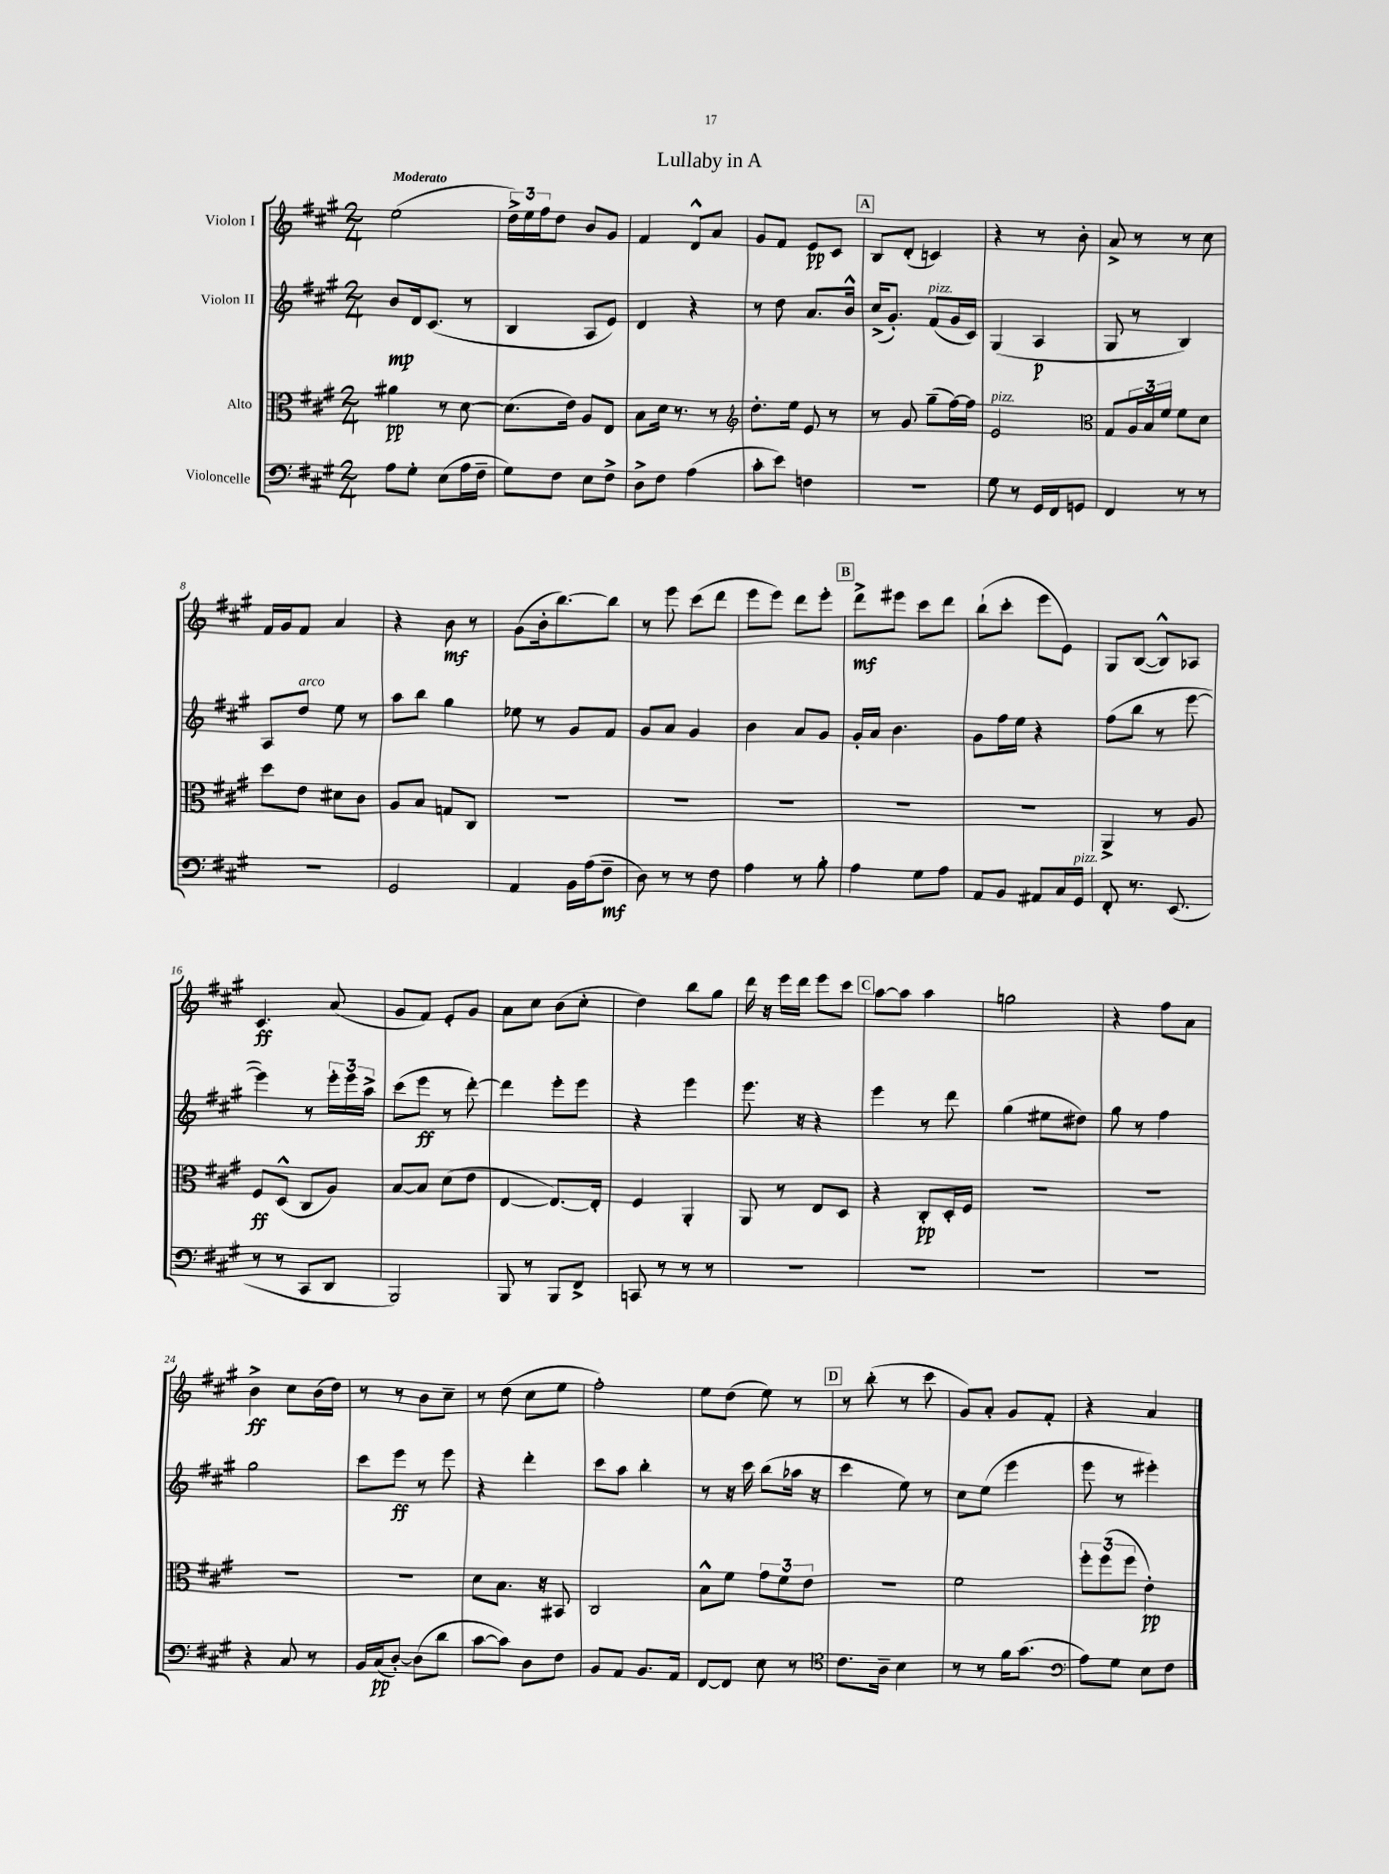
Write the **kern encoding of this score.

**kern	**dynam	**kern	**dynam	**kern	**dynam	**kern	**dynam
*part4	*part4	*part3	*part3	*part2	*part2	*part1	*part1
*staff4	*staff4	*staff3	*staff3	*staff2	*staff2	*staff1	*staff1
*I"Violoncelle	*	*I"Alto	*	*I"Violon II	*	*I"Violon I	*
*clefF4	*	*clefC3	*	*clefG2	*	*clefG2	*
*k[f#c#g#]	*	*k[f#c#g#]	*	*k[f#c#g#]	*	*k[f#c#g#]	*
*M2/4	*	*M2/4	*	*M2/4	*	*M2/4	*
=1	=1	=1	=1	=1	=1	=1	=1
!	!	!	!	!	!	!LO:TX:a:B:t=Moderato	!
8A\L	.	4a#X\	pp	8b/L	mp	(2ee\	.
8G#'\J	.	.	.	16d/k	.	.	.
.	.	.	.	(8.c#/J	.	.	.
(8E\L	.	8r	.	.	.	.	.
16A\L	.	[8d\	.	8r	.	.	.
16F#~\JJ	.	.	.	.	.	.	.
=2	=2	=2	=2	=2	=2	=2	=2
8G#\L)	.	(8.d\L]	.	4B/	.	24dd^\LL)	.
.	.	.	.	.	.	24ee\	.
.	.	.	.	.	.	24ff#\J	.
8F#\J	.	.	.	.	.	8dd\J	.
.	.	16e\Jk)	.	.	.	.	.
8E\L	.	8A/L	.	8A/L	.	8b/L	.
8F#^\J	.	8E/J	.	8e/J)	.	8g#/J	.
=3	=3	=3	=3	=3	=3	=3	=3
8D^\L	.	8B\L	.	4d/	.	4f#/	.
8F#\J	.	16d\Jk	.	.	.	.	.
.	.	8.r	.	.	.	.	.
(4A\	.	.	.	4r	.	8d^^/L	.
.	.	8r	.	.	.	8a/J	.
=4	=4	=4	=4	=4	=4	=4	=4
*	*	*clefG2	*	*	*	*	*
8c#'\L	.	8.dd'\L	.	8r	.	8g#/L	.
8e\J)	.	.	.	8dd\	.	8f#/J	.
.	.	16ee\Jk	.	.	.	.	.
4Fn\	.	8e/	.	8.a/L	.	8e/L	pp
.	.	8r	.	.	.	8c#/J	.
.	.	.	.	16b^^/Jk	.	.	.
!!LO:REH:place=s1:t=A
=5	=5	=5	=5	=5	=5	=5	=5
2r	.	8r	.	(16cc#^/KL	.	8B/L	.
.	.	.	.	8.g#'/J)	.	.	.
.	.	8g#/	.	.	.	(8d'/J	.
!	!	!	!	!LO:TX:a:i:t=pizz.	!	!	!
.	.	(8gg#~\L	.	(8f#/L	.	4cn/)	.
.	.	[16ff#\L)	.	16g#/L	.	.	.
.	.	16ff#\JJ]	.	16c#/JJ)	.	.	.
=6	=6	=6	=6	=6	=6	=6	=6
!	!	!LO:TX:a:i:t=pizz.	!	!	!	!	!
8G#\	.	2e/	.	(4G#/	.	4r	.
8r	.	.	.	.	.	.	.
16GG#/LL	.	.	.	4A/	p	8r	.
16FF#/J	.	.	.	.	.	.	.
8GGn/J	.	.	.	.	.	8b'\	.
=7	=7	=7	=7	=7	=7	=7	=7
*	*	*clefC3	*	*	*	*	*
4FF#/	.	8G#/L	.	8G#/	.	8a^/	.
.	.	24A/L	.	8r	.	8r	.
.	.	24B/	.	.	.	.	.
.	.	24f#/JJ	.	.	.	.	.
8r	.	8f#\L	.	4B/)	.	8r	.
8r	.	8d\J	.	.	.	8cc#\	.
!!LO:LB:g=z
=8	=8	=8	=8	=8	=8	=8	=8
2r	.	8dd\L	.	8A/L	.	16f#/LL	.
.	.	.	.	.	.	16g#/J	.
!	!	!	!	!LO:TX:a:i:t=arco	!	!	!
.	.	8e\J	.	8dd/J	.	8f#/J	.
.	.	8d#X\L	.	8ee\	.	4a/	.
.	.	8c#\J	.	8r	.	.	.
=9	=9	=9	=9	=9	=9	=9	=9
2GG#/	.	8A/L	.	8aa\L	.	4r	.
.	.	8B/J	.	8bb\J	.	.	.
.	.	8Gn/L	.	4gg#\	.	8b\	mf
.	.	8C#/J	.	.	.	8r	.
=10	=10	=10	=10	=10	=10	=10	=10
4AA/	.	2r	.	8ee-X\	.	(8g#\L	.
.	.	.	.	8r	.	16b'\k	.
.	.	.	.	.	.	[8.bb\)	.
16BB\LL	.	.	.	8g#/L	.	.	.
(16A\J	.	.	.	.	.	.	.
8F#~\J	mf	.	.	8f#/J	.	8bb\J]	.
=11	=11	=11	=11	=11	=11	=11	=11
8D\)	.	2r	.	8g#/L	.	8r	.
8r	.	.	.	8a/J	.	8eee\	.
8r	.	.	.	4g#/	.	(8ccc#\L	.
8F#\	.	.	.	.	.	8ddd\J	.
=12	=12	=12	=12	=12	=12	=12	=12
4A\	.	2r	.	4b\	.	8eee\L	.
.	.	.	.	.	.	8eee\J)	.
8r	.	.	.	8a/L	.	8ddd\L	.
8B'\	.	.	.	8g#/J	.	8eee'\J	.
!!LO:REH:place=s1:t=B
=13	=13	=13	=13	=13	=13	=13	=13
4A\	.	2r	.	16g#'/LL	.	8ddd^\L	mf
.	.	.	.	16a/JJ	.	.	.
.	.	.	.	4.b\	.	8eee#X\J	.
8G#\L	.	.	.	.	.	8ccc#\L	.
8A\J	.	.	.	.	.	8ddd\J	.
=14	=14	=14	=14	=14	=14	=14	=14
8AA/L	.	2r	.	8g#\L	.	(8bb`\L	.
8BB/J	.	.	.	16ff#\L	.	8ccc#'\J	.
.	.	.	.	16ee\JJ	.	.	.
8AA#X/L	.	.	.	4r	.	8eee\L	.
16C#/L	.	.	.	.	.	8e\J)	.
!LO:TX:a:i:t=pizz.	!	!	!	!	!	!	!
16GG#/JJ	.	.	.	.	.	.	.
=15	=15	=15	=15	=15	=15	=15	=15
8FF#'/	.	4AA^/	.	(8ff#\L	.	8G#/L	.
8.r	.	.	.	8bb\J	.	([8B/J	.
.	.	8r	.	8r	.	8B^^/L])	.
(8.EE/	.	.	.	.	.	.	.
.	.	8A/	.	[8eee\	.	8A-X/J	.
!!LO:LB:g=z
=16	=16	=16	=16	=16	=16	=16	=16
8r	.	8F#/L	ff	4eee\])	.	4.c#/	ff
8r	.	(8D^^/J	.	.	.	.	.
8CC#/L	.	8C#/L	.	8r	.	.	.
8DD/J	.	8A/J)	.	24eee'\LL	.	(8a/	.
.	.	.	.	24eee\	.	.	.
.	.	.	.	24aa^\JJ	.	.	.
=17	=17	=17	=17	=17	=17	=17	=17
2BBB/)	.	[8B/L	.	(8ccc#\L	.	8g#/L	.
.	.	8B/J]	.	8eee\J	ff	8f#/J)	.
.	.	(8d\L	.	8r	.	8e'/L	.
.	.	8e\J	.	[8ddd'\)	.	8g#/J	.
=18	=18	=18	=18	=18	=18	=18	=18
8BBB/	.	[4E/	.	4ddd\]	.	8a\L	.
8r	.	.	.	.	.	8cc#\J	.
8BBB/L	.	8.E/L_)	.	8eee'\L	.	(8b\L	.
8FF#^/J	.	.	.	8eee\J	.	8cc#'\J	.
.	.	16E'/Jk]	.	.	.	.	.
=19	=19	=19	=19	=19	=19	=19	=19
8CCn/	.	4F#/	.	4r	.	4dd\)	.
8r	.	.	.	.	.	.	.
8r	.	4AA'/	.	4eee\	.	8bb\L	.
8r	.	.	.	.	.	8gg#\J	.
=20	=20	=20	=20	=20	=20	=20	=20
2r	.	8AA/	.	8.eee\	.	16ddd\	.
.	.	.	.	.	.	16r	.
.	.	8r	.	.	.	16eee\LL	.
.	.	.	.	16r	.	16ddd\JJ	.
.	.	8E/L	.	4r	.	8eee\L	.
.	.	8D/J	.	.	.	8ccc#\J	.
!!LO:REH:place=s1:t=C
=21	=21	=21	=21	=21	=21	=21	=21
2r	.	4r	.	4eee\	.	[8aa\L	.
.	.	.	.	.	.	8aa\J]	.
.	.	8C#'/L	pp	8r	.	4aa\	.
.	.	16D'/L	.	8ddd\	.	.	.
.	.	16F#/JJ	.	.	.	.	.
=22	=22	=22	=22	=22	=22	=22	=22
2r	.	2r	.	(4gg#\	.	2ggn\	.
.	.	.	.	8ee#X\L	.	.	.
.	.	.	.	8dd#X\J)	.	.	.
=23	=23	=23	=23	=23	=23	=23	=23
2r	.	2r	.	8gg#\	.	4r	.
.	.	.	.	8r	.	.	.
.	.	.	.	4ff#\	.	8ff#\L	.
.	.	.	.	.	.	8a\J	.
!!LO:LB:g=z
=24	=24	=24	=24	=24	=24	=24	=24
4r	.	2r	.	2gg#\	.	4b^\	ff
8C#/	.	.	.	.	.	8cc#\L	.
8r	.	.	.	.	.	(16b\L	.
.	.	.	.	.	.	16dd\JJ)	.
=25	=25	=25	=25	=25	=25	=25	=25
16BB/LL	.	2r	.	8ccc#\L	.	8r	.
(16C#/J	pp	.	.	.	.	.	.
[8D'/J)	.	.	.	8eee\J	ff	8r	.
(8D\L]	.	.	.	8r	.	8b\L	.
8d\J	.	.	.	8eee\	.	8cc#~\J	.
=26	=26	=26	=26	=26	=26	=26	=26
[8c#\L	.	8d\L	.	4r	.	8r	.
8c#\J])	.	8.B\J	.	.	.	(8dd\	.
8D\L	.	.	.	4ddd'\	.	8cc#\L	.
.	.	16r	.	.	.	.	.
8F#\J	.	8BB#X/	.	.	.	8ee\J	.
=27	=27	=27	=27	=27	=27	=27	=27
8BB/L	.	2C#/	.	8ccc#\L	.	2ff#'\)	.
8AA/J	.	.	.	8aa\J	.	.	.
8.BB/L	.	.	.	4bb'\	.	.	.
16AA/Jk	.	.	.	.	.	.	.
=28	=28	=28	=28	=28	=28	=28	=28
[8FF#/L	.	8B^^\L	.	8r	.	8ee\L	.
8FF#/J]	.	8f#\J	.	16r	.	(8dd\J	.
.	.	.	.	16ccc#\	.	.	.
8E\	.	12g#\L	.	(8bb\L	.	8ee\)	.
.	.	12f#\	.	.	.	.	.
8r	.	.	.	16aa-X\Jk	.	8r	.
.	.	12e\J	.	.	.	.	.
.	.	.	.	16r	.	.	.
!!LO:REH:place=s1:t=D
=29	=29	=29	=29	=29	=29	=29	=29
*clefC4	*	*	*	*	*	*	*
8.c#\L	.	2r	.	4ccc#\	.	8r	.
.	.	.	.	.	.	(8bb'\	.
16A~\Jk	.	.	.	.	.	.	.
4B\	.	.	.	8ee\)	.	8r	.
.	.	.	.	8r	.	8ccc#\	.
=30	=30	=30	=30	=30	=30	=30	=30
8r	.	2f#\	.	8cc#\L	.	8g#/L)	.
8r	.	.	.	(8ee\J	.	8a'/J	.
16f#\KL	.	.	.	4eee\	.	8g#/L	.
(8.g#\J	.	.	.	.	.	.	.
.	.	.	.	.	.	8f#'/J	.
=31	=31	=31	=31	=31	=31	=31	=31
*clefF4	*	*	*	*	*	*	*
8A\L)	.	12ff#'\L	.	8eee\	.	4r	.
.	.	(12ff#\	.	.	.	.	.
8G#\J	.	.	.	8r	.	.	.
.	.	12ff#\J	.	.	.	.	.
8E\L	.	4e'\)	pp	4eee#X'\)	.	4a/	.
8F#\J	.	.	.	.	.	.	.
==	==	==	==	==	==	==	==
*-	*-	*-	*-	*-	*-	*-	*-
